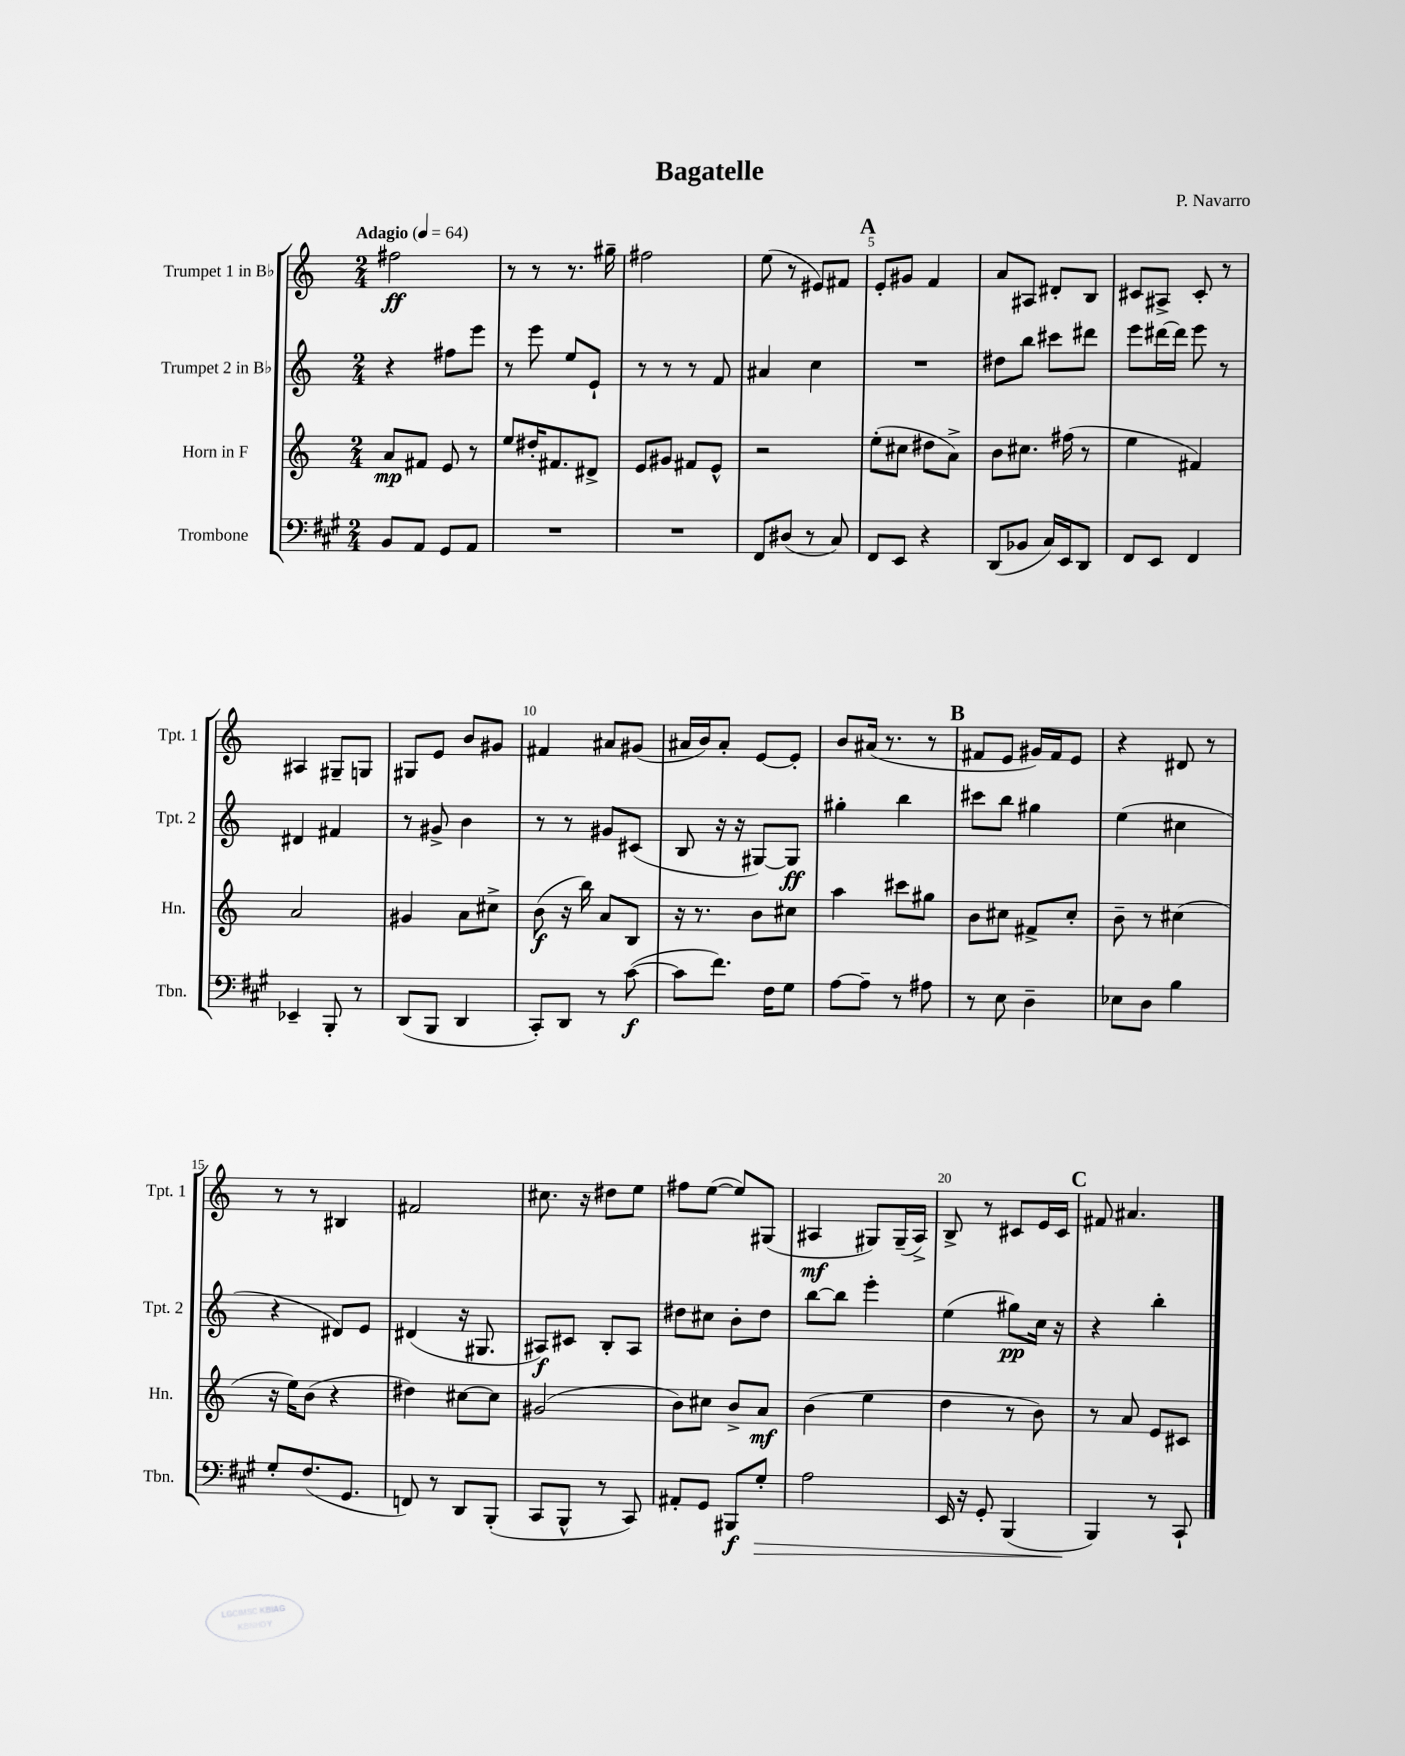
\header { title = "Bagatelle" composer = "P. Navarro" }
<<
\new StaffGroup <<
\new Staff = "s0" \with { instrumentName = "Trumpet 1 in Bb" shortInstrumentName = "Tpt. 1" } {
    \clef treble \key c \major \numericTimeSignature \time 2/4 \tempo "Adagio" 4 = 64
    fis''2\ff |
    r8 r8 r8. gis''16-- |
    fis''2 |
    e''8( r8 eis'8) fis'8 |
    \mark \markup { \bold "A" } e'8-. gis'8 f'4 |
    a'8 ais8 dis'8-. b8 |
    cis'8 ais8-> cis'8-. r8 |
    ais4 gis8-- g8 |
    gis8 e'8 b'8 gis'8 |
    fis'4 ais'8 gis'8( |
    ais'16 b'16) ais'8-. e'8~ e'8-. |
    b'8 ais'16( r8. r8 |
    \mark \markup { \bold "B" } fis'8 e'8 gis'16) fis'16 e'8 |
    r4 dis'8 r8 |
    r8 r8 bis4 |
    fis'2 |
    cis''8. r16 dis''8 e''8 |
    fis''8 e''8~( e''8) gis8( |
    ais4\mf gis8) gis16--( ais16->) |
    b8-> r8 cis'8 e'16 cis'16 |
    \mark \markup { \bold "C" } fis'8 ais'4. \bar "|." |
}
\new Staff = "s1" \with { instrumentName = "Trumpet 2 in Bb" shortInstrumentName = "Tpt. 2" } {
    \clef treble \key c \major \numericTimeSignature \time 2/4
    r4 fis''8 e'''8 |
    r8 e'''8 e''8 e'8-! |
    r8 r8 r8 f'8 |
    ais'4 c''4 |
    \mark \markup { \bold "A" } R2 |
    dis''8 b''8 cis'''8 dis'''8 |
    e'''8 dis'''16~ dis'''16 e'''8 r8 |
    dis'4 fis'4 |
    r8 gis'8-> b'4 |
    r8 r8 gis'8 cis'8( |
    b8 r16 r16 gis8~) gis8\ff |
    gis''4-. b''4 |
    \mark \markup { \bold "B" } cis'''8 b''8 gis''4 |
    e''4( cis''4 |
    r4 dis'8) e'8 |
    dis'4( r16 gis8. |
    ais8\f) cis'8 b8-. ais8 |
    dis''8 cis''8 b'8-. dis''8 |
    b''8~ b''8 e'''4-. |
    e''4( gis''8\pp) c''16 r16 |
    \mark \markup { \bold "C" } r4 b''4-. \bar "|." |
}
\new Staff = "s2" \with { instrumentName = "Horn in F" shortInstrumentName = "Hn." } {
    \clef treble \key c \major \numericTimeSignature \time 2/4
    a'8\mp fis'8 e'8 r8 |
    e''8 dis''16-. fis'8. dis'8-> |
    e'8 gis'8 fis'8 e'8-^ |
    r2 |
    \mark \markup { \bold "A" } e''8-.( cis''8 dis''8 a'8->) |
    b'8 cis''8. fis''16( r8 |
    e''4 fis'4) |
    a'2 |
    gis'4 a'8 cis''8-> |
    b'8\f( r16 b''16) a'8 b8 |
    r16 r8. b'8 cis''8 |
    a''4 cis'''8 gis''8 |
    \mark \markup { \bold "B" } b'8 cis''8 fis'8-> cis''8-. |
    b'8-- r8 cis''4( |
    r16 e''16) b'8( r4 |
    dis''4) cis''8~ cis''8 |
    gis'2( |
    b'8) cis''8 b'8-> a'8\mf |
    b'4( e''4 |
    d''4 r8 b'8) |
    \mark \markup { \bold "C" } r8 a'8 e'8 cis'8 \bar "|." |
}
\new Staff = "s3" \with { instrumentName = "Trombone" shortInstrumentName = "Tbn." } {
    \clef bass \key a \major \numericTimeSignature \time 2/4
    b,8 a,8 gis,8 a,8 |
    R2 |
    R2 |
    fis,8 dis8( r8 cis8) |
    \mark \markup { \bold "A" } fis,8 e,8 r4 |
    d,8( bes,8 cis16) e,16 d,8 |
    fis,8 e,8 fis,4 |
    ees,4-- b,,8-. r8 |
    d,8( b,,8 d,4 |
    cis,8-.) d,8 r8 cis'8~\f( |
    cis'8 fis'8.) fis16 gis8 |
    a8~ a8-- r8 ais8 |
    \mark \markup { \bold "B" } r8 e8 d4-- |
    ees8 d8 b4 |
    gis8-. fis8.( gis,8. |
    f,8) r8 d,8 b,,8-.( |
    cis,8 b,,8-^ r8 cis,8) |
    ais,8-. gis,8 bis,,8\f gis8-.\> |
    a2 |
    e,16 r16 gis,8-. b,,4( |
    \mark \markup { \bold "C" } b,,4\!) r8 cis,8-! \bar "|." |
}
>>
>>
\layout { \context { \Score \override BarNumber.break-visibility = ##(#f #t #t) barNumberVisibility = #(every-nth-bar-number-visible 5) } }
